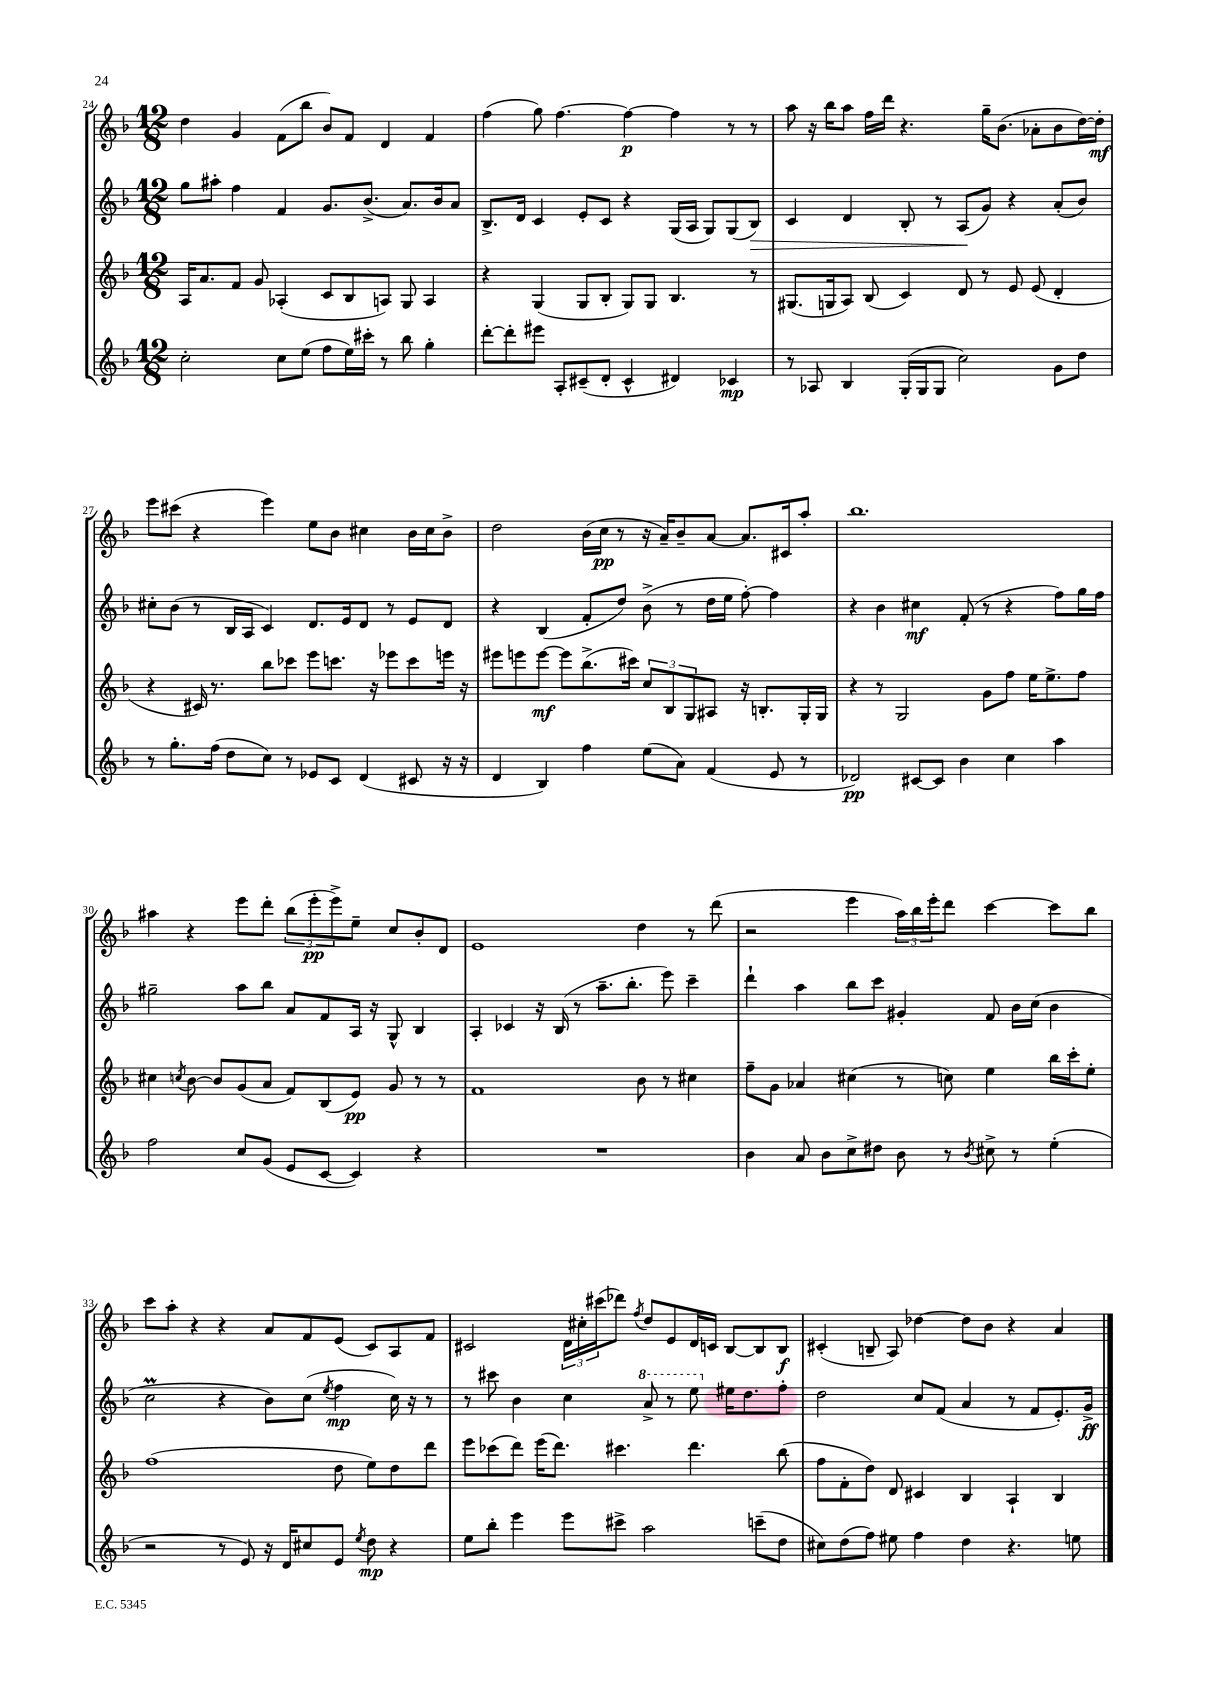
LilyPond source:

<<
\new StaffGroup <<
\new Staff = "s0" {
    \clef treble \key f \major \numericTimeSignature \time 12/8
    d''4 g'4 f'8( bes''8 bes'8) f'8 d'4 f'4 |
    f''4( g''8) f''4.~ f''4~\p f''4 r8 r8 |
    a''8 r16 bes''16 a''8 f''16 d'''16 r4. g''16-- bes'8.( aes'8-. bes'8 d''16~) d''16-.\mf |
    e'''8 cis'''8( r4 e'''4) e''8 bes'8 cis''4 bes'16 cis''16 bes'8-> |
    d''2 bes'16( c''16\pp r8 r16 a'16--) bes'8-- a'8~ a'8. cis'16 a''8-. |
    bes''1. |
    ais''4 r4 e'''8 d'''8-. \tuplet 3/2 { bes''8( e'''8-.\pp e'''8->) } e''8-- c''8 bes'8-. d'8 |
    e'1 d''4 r8 d'''8( |
    r2 e'''4 \tuplet 3/2 { a''16) bes''16 e'''16-. } d'''8 c'''4~ c'''8 bes''8 |
    c'''8 a''8-. r4 r4 a'8 f'8 e'8( c'8) a8 f'8 |
    cis'2 \tuplet 3/2 { d'16 cis''16-. cis'''16( } des'''8) \acciaccatura { f''8 } d''8 e'8 d'16 c'16 bes8~ bes8 bes8\f |
    cis'4-.( b8-- a8) des''4~ des''8 bes'8 r4 a'4 \bar "|." |
}
\new Staff = "s1" {
    \clef treble \key f \major \numericTimeSignature \time 12/8
    g''8 ais''8-. f''4 f'4 g'8. bes'8.->( a'8.) bes'16 a'8 |
    bes8.-> d'16 c'4 e'8-. c'8 r4 g16( a16 g8) g8( bes8\>) |
    c'4 d'4 bes8-. r8 a8\!( g'8) r4 a'8-.( bes'8) |
    cis''8-. bes'8( r8 bes16 a16 c'4) d'8. e'16 d'8 r8 e'8 d'8 |
    r4 bes4( f'8-. d''8) bes'8->( r8 d''16 e''16 f''8~-.) f''4 |
    r4 bes'4 cis''4\mf f'8-.( r8 r4 f''8) g''16 f''16 |
    gis''2-- a''8 bes''8 a'8 f'8 a16 r16 g8-^ bes4 |
    a4-. ces'4 r16 bes16( r8 a''8.-- bes''8.-. e'''8) c'''4-- |
    d'''4-! a''4 bes''8 c'''8 gis'4-. f'8 bes'16 c''16( bes'4 |
    c''2\prall r4 bes'8) c''8( \acciaccatura { e''8 } f''4\mp c''16) r16 r8 |
    r8 cis'''8 bes'4 c''4 \ottava #1 a''8-> r8 e'''8 \ottava #0 eis''16 d''8. f''8-. |
    d''2 c''8 f'8( a'4 r8 f'8 e'8.-.) g'16->\ff \bar "|." |
}
\new Staff = "s2" {
    \clef treble \key f \major \numericTimeSignature \time 12/8
    a16 a'8. f'8 g'8 aes4-.( c'8 bes8 a8) g8 a4 |
    r4 g4( g8 bes8-. g8) g8 bes4. r8 |
    gis8.( g16 a8) bes8( c'4) d'8 r8 e'8 e'8( d'4-. |
    r4 cis'16) r8. bes''8 ces'''8 e'''8 c'''8. r16 ees'''8 c'''8 e'''16 r16 |
    eis'''8 e'''8 e'''8~\mf e'''8 bes''8.->( cis'''16) \tuplet 3/2 { c''8 bes8 g8 } ais8 r16 b8.-. g16-. g16 |
    r4 r8 g2 g'8 f''8 e''16 e''8.-> f''8 |
    cis''4 \acciaccatura { c''8 } bes'8~ bes'8 g'8( a'8 f'8) bes8( e'8\pp) g'8 r8 r8 |
    f'1 bes'8 r8 cis''4 |
    f''8-- g'8 aes'4 cis''4( r8 c''8) e''4 bes''16 c'''16-. e''8-. |
    f''1( d''8 e''8) d''8 d'''8 |
    e'''8 ces'''8( d'''8) e'''16( d'''8.) cis'''4. d'''4. bes''8( |
    f''8 f'8-. d''8) d'8 cis'4 bes4 a4-! bes4 \bar "|." |
}
\new Staff = "s3" {
    \clef treble \key f \major \numericTimeSignature \time 12/8
    c''2-. c''8 e''8( f''8 e''16) cis'''16-. r8 bes''8 g''4-. |
    d'''8~-. d'''8-. eis'''8 a8-. cis'8--( d'8-. cis'4-^ dis'4) ces'4\mp |
    r8 aes8 bes4 g16-.( g16 g8 c''2) g'8 d''8 |
    r8 g''8.-. f''16( d''8 c''8) r8 ees'8 c'8 d'4( cis'8 r16 r16 |
    d'4 bes4) f''4 e''8( a'8) f'4( e'8 r8 |
    des'2\pp) cis'8~ cis'8 bes'4 c''4 a''4 |
    f''2 c''8 g'8( e'8 c'8~ c'4) r4 |
    R1. |
    bes'4 a'8 bes'8 c''8-> dis''8 bes'8 r8 \acciaccatura { bes'8 } cis''8-> r8 e''4-.( |
    r2 r8 e'8) r16 d'16 cis''8 e'8 \acciaccatura { e''8 } d''8\mp r4 |
    e''8 bes''8-. e'''4 e'''8 cis'''8-> a''2 c'''8--( d''8 |
    cis''8) d''8( f''8) eis''8 f''4 d''4 r4. e''8 \bar "|." |
}
>>
>>
\layout { \context { \Score currentBarNumber = #24 } }
